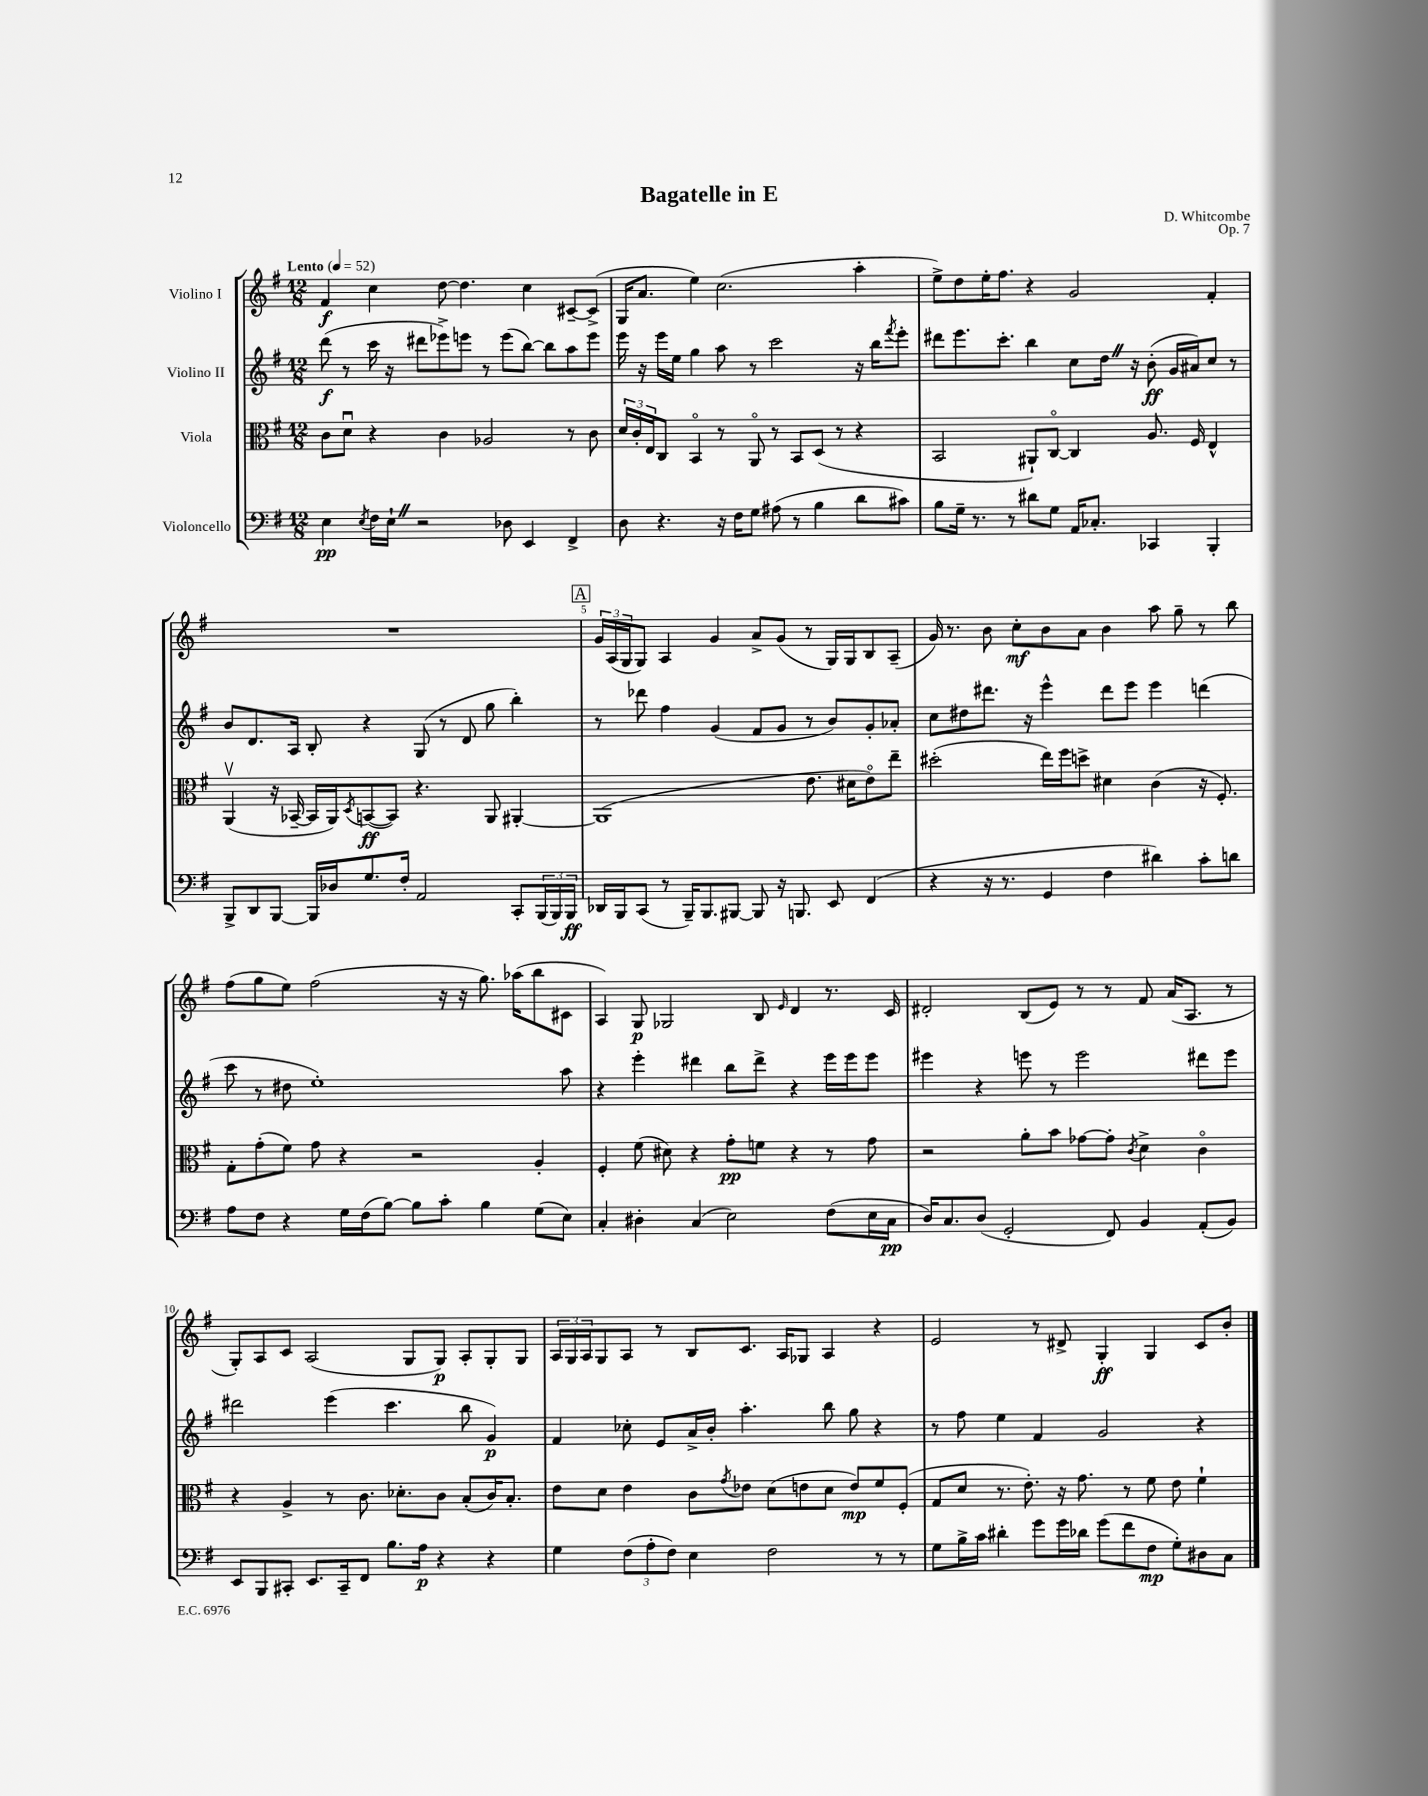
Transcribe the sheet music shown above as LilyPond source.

\header { title = "Bagatelle in E" composer = "D. Whitcombe" opus = "Op. 7" }
<<
\new StaffGroup <<
\new Staff = "s0" \with { instrumentName = "Violino I" } {
    \clef treble \key g \major \numericTimeSignature \time 12/8 \tempo "Lento" 4 = 52
    fis'4\f c''4 d''8~ d''4. c''4 cis'8~-- cis'8->( |
    g16 a'8. e''4) c''2.( a''4-. |
    e''8->) d''8 e''16-. fis''8. r4 g'2 fis'4-. |
    R1. |
    \mark \markup { \box "A" } \tuplet 3/2 { g'16 a16( g16 } g8) a4 g'4 a'8-> g'8( r8 g16) g16 b8 a8--( |
    g'16) r8. b'8 c''8-.\mf b'8 a'8 b'4 a''8 g''8-- r8 b''8 |
    fis''8( g''8 e''8) fis''2( r16 r16 g''8.) aes''16( b''8 cis'8 |
    a4) g8\p ges2 b8 \grace { e'16 } d'4 r8. c'16 |
    dis'2-. b8( e'8) r8 r8 fis'8 a'16( a8. r8 |
    g8-.) a8 c'8 a2( g8 g8\p) a8-. g8-. g8 |
    \tuplet 3/2 { a16 g16 a16 } g8 a8 r8 b8 c'8. a16 ges8 a4 r4 |
    e'2 r8 dis'8-> g4-.\ff g4 c'8 b'8-. \bar "|." |
}
\new Staff = "s1" \with { instrumentName = "Violino II" } {
    \clef treble \key g \major \numericTimeSignature \time 12/8
    d'''8\f( r8 c'''16 r16 dis'''8 ees'''8->) e'''8 r8 e'''8( b''8~) b''8 a''8 e'''8 |
    e'''16 r16 e'''16 e''16 g''4 a''8 r8 c'''2 r16 b''16 \acciaccatura { fis'''8 } e'''8-. |
    dis'''8 e'''8. c'''8.-. b''4 c''8 d''16 \once \override BreathingSign.text = \markup { \musicglyph "scripts.caesura.straight" } \breathe r16 b'8-.\ff( g'16 ais'16) c''8 r8 |
    b'8 d'8. a16 b8-. r4 g8( r8 d'8 g''8 b''4-.) |
    \mark \markup { \box "A" } r8 des'''8 fis''4 g'4( fis'8 g'8 r8 b'8) g'8-. aes'8-. |
    c''8 dis''8 dis'''8. r16 e'''4-^ dis'''8 e'''8 e'''4 d'''4( |
    c'''8 r8 dis''8 e''1-.) a''8 |
    r4 e'''4-. dis'''4 b''8 dis'''8-> r4 e'''16 e'''16 e'''8 |
    eis'''4 r4 e'''8 r8 e'''2 dis'''8 e'''8 |
    dis'''2 e'''4( c'''4. b''8 g'4\p) |
    fis'4 ces''8-. e'8 a'16-> b'16-. a''4.-. b''8 g''8 r4 |
    r8 fis''8 e''4 fis'4 g'2 r4 \bar "|." |
}
\new Staff = "s2" \with { instrumentName = "Viola" } {
    \clef alto \key g \major \numericTimeSignature \time 12/8
    c'8 d'8\downbow r4 c'4 aes2 r8 c'8 |
    \tuplet 3/2 { d'16 c'16-. e16 } c8 b,4\flageolet r8 a,8\flageolet r8 b,8 d8( r8 r4 |
    b,2 ais,8-!) c8~\flageolet c4 a8. fis16 e4-^ |
    a,4\upbow( r16 bes,16~-- bes,16 a,16) \acciaccatura { d8 } b,8~\ff( b,8) r4. a,8 ais,4~-. |
    \mark \markup { \box "A" } ais,1( e'8. dis'16 e'8\flageolet) e''8-- |
    dis''2-.( e''16) fis''16 d''8-> dis'4 c'4( r16 fis8.-.) |
    g8-. g'8-.( fis'8) g'8 r4 r2 a4-. |
    fis4-. fis'8( dis'8) r4 g'8-.\pp f'8 r4 r8 g'8 |
    r2 a'8-. b'8 ges'8~ ges'8-. \acciaccatura { c'8 } d'4-> c'4\flageolet |
    r4 a4-> r8 c'8. des'8.-. c'8 b8-.( c'16) b8.-. |
    e'8 d'8 e'4 c'8 \acciaccatura { g'8 } ees'8 d'8( e'8 d'8 e'8\mp) fis'8 fis8-.( |
    g8 d'8 r8. e'8.-.) r16 g'8. r8 fis'8 e'8 fis'4-! \bar "|." |
}
\new Staff = "s3" \with { instrumentName = "Violoncello" } {
    \clef bass \key g \major \numericTimeSignature \time 12/8
    e4\pp \acciaccatura { e8 } fis16 e16-! \once \override BreathingSign.text = \markup { \musicglyph "scripts.caesura.straight" } \breathe r2 des8 e,4 fis,4-> |
    d8 r4. r16 fis16 g8 ais8( r8 b4 d'8 cis'8) |
    b8 g16-- r8. r8 dis'8 g8 a,16 ces8.-. ces,4 b,,4-. |
    b,,8-> d,8 b,,8~ b,,16 des16 g8. fis16-. a,2 c,8-. \tuplet 3/2 { b,,16( b,,16) b,,16\ff } |
    \mark \markup { \box "A" } des,16 b,,16 c,8( r8 b,,16--) b,,8. bis,,8~ bis,,8 r16 b,,8. e,8 fis,4( |
    r4 r16 r8. g,4 fis4 dis'4) c'8-. d'8 |
    a8 fis8 r4 g16 fis16( b8~) b8 c'8-. b4 g8( e8) |
    c4-. dis4-. c4( e2) fis8( e16 c16\pp |
    d16) c8. d8( g,2-. fis,8) b,4 a,8-.( b,8) |
    e,8 b,,8 cis,8-. e,8. cis,16-- fis,8 b8. a16\p r4 r4 |
    g4 \tuplet 3/2 { fis8( a8-. fis8) } e4 fis2 r8 r8 |
    g8 b16-> c'16 dis'4-. g'8 g'16 des'16 g'8( fis'8 fis8\mp g8-.) dis8 c8 \bar "|." |
}
>>
>>
\layout { \context { \Score \override BarNumber.break-visibility = ##(#f #t #t) barNumberVisibility = #(every-nth-bar-number-visible 5) } }
